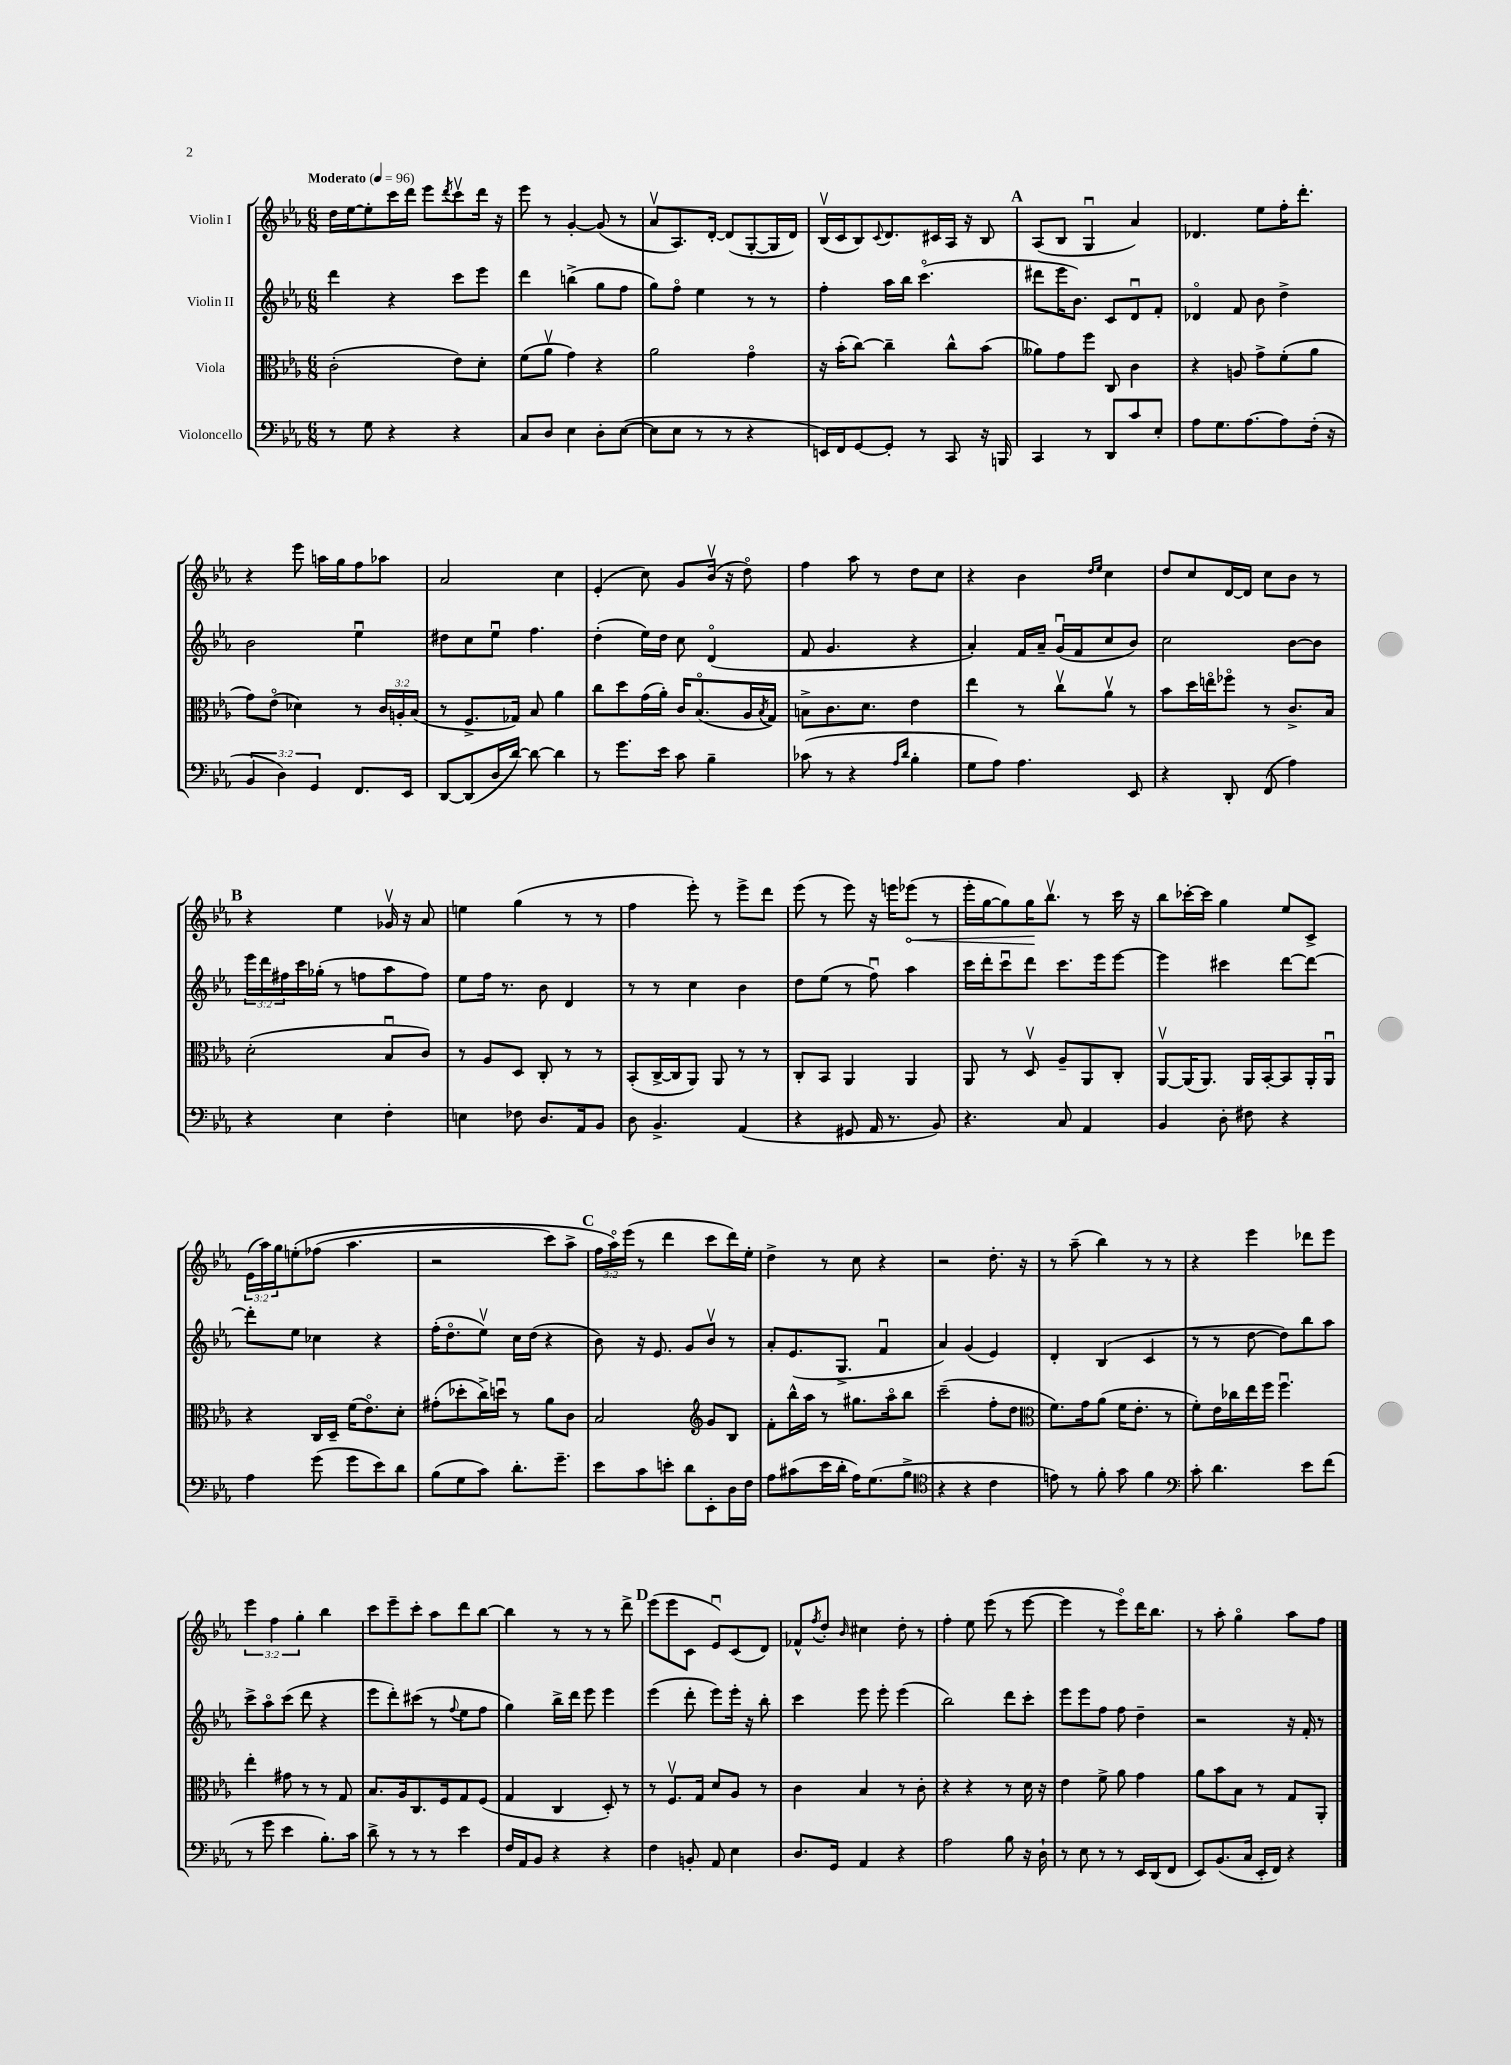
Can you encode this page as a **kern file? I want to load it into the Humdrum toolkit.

**kern	**kern	**kern	**kern	**dynam
*part4	*part3	*part2	*part1	*part1
*staff4	*staff3	*staff2	*staff1	*staff1
*I"Violoncello	*I"Viola	*I"Violin II	*I"Violin I	*
*clefF4	*clefC3	*clefG2	*clefG2	*
*k[b-e-a-]	*k[b-e-a-]	*k[b-e-a-]	*k[b-e-a-]	*
*M6/8	*M6/8	*M6/8	*M6/8	*
*MM96	*MM96	*MM96	*MM96	*
=1	=1	=1	=1	=1
!	!	!	!LO:TX:a:B:t=Moderato	!
8r	(2c'\	4ddd\	16dd\LL	.
.	.	.	[16ee-\J	.
8G\	.	.	8ee-'\]	.
4r	.	4r	16ccc\L	.
.	.	.	16ddd\JJ	.
.	.	.	8eee-\L	.
.	.	.	8qddd/	.
4r	8e-\L)	8ccc\L	8cccv\	.
.	8d'\J	8eee-\J	16ddd\Jk	.
.	.	.	16r	.
=2	=2	=2	=2	=2
8C/L	(8f\L	4ddd\	8eee-\	.
8D/J	8a-v\J	.	8r	.
4E-\	4g\)	(4bbn^\	[4g'/	.
8D'\L	4r	8gg\L	(8g/]	.
([8E-\J	.	8ff\J	8r	.
=3	=3	=3	=3	=3
8E-\L]	2a-\	8gg\L)	8a-v/L	.
8E-\J	.	8ff\J	8.A-/)	.
8r	.	4ee-\	.	.
.	.	.	[16d'/Jk	.
8r	.	.	(8d/L]	.
4r	4g\	8r	[8G'/	.
.	.	8r	16G/L]	.
.	.	.	16d/JJ)	.
=4	=4	=4	=4	=4
16EEn/LL)	16r	4ff'\	(16B-v/LL	.
16FF/J	(16b-'\KL	.	16c/J	.
[8GG/	[8cc\J)	.	8B-/)	.
.	.	.	8qqc/	.
8GG'/J]	4cc~\]	16aa-\LL	8.d/	.
.	.	16bb-\JJ	.	.
8r	.	(4.ccc\	.	.
.	.	.	16c#X/L	.
8CC/	8cc^^\L	.	16A-/JJ	.
.	.	.	16r	.
16r	(8b-\J	.	8B-/	.
16BBBn/	.	.	.	.
!!LO:REH:place=s1:t=A
=5	=5	=5	=5	=5
4CC/	8a--X\L)	8ddd#X\L	(8A-/L	.
.	8g\	16eee-\K	8B-/J	.
.	.	8.b-\J)	.	.
8r	8ff\J	.	4Gu/	.
8DD/L	8C/	8c/L	.	.
8c/	4c\	8du/	4a-/)	.
8E-'/J	.	8f'/J	.	.
=6	=6	=6	=6	=6
8A-\L	4r	4d-X/	4.d-X/	.
8.G\	.	.	.	.
.	8An/	8f/	.	.
[8.A-\	.	.	.	.
.	8g^\L	8b-\	8ee-\L	.
8A-\]	(8f'\	4dd^\	16ff'\K	.
.	.	.	8.ddd'\J	.
(16F'\Jk	8a-\J	.	.	.
16r	.	.	.	.
!!LO:LB:g=z
=7	=7	=7	=7	=7
6BB-/	8g\L)	2b-\	4r	.
.	(8e-\J	.	.	.
6D\)	.	.	.	.
.	4d-X\)	.	8eee-\	.
6GG/	.	.	.	.
.	.	.	16aan\LL	.
.	.	.	16gg\J	.
8.FF/L	8r	4ee-u\	8ff\	.
.	24c/LL	.	8aa-X\J	.
.	24An'/	.	.	.
16EE-/Jk	.	.	.	.
.	(24B-/JJ	.	.	.
=8	=8	=8	=8	=8
[8DD/L	8r	8dd#X\L	2a-/	.
(8DD/]	8.F^/L	8cc\	.	.
16D/L	.	8ee-u\J	.	.
[16d/JJ)	16G-X/Jk)	.	.	.
8d\_	8B-/	4.ff\	.	.
4d\]	4a-\	.	4cc\	.
=9	=9	=9	=9	=9
8r	8cc\L	(4dd'\	(4e-'/	.
8.g\L	8dd\	.	.	.
.	(16g\L	16ee-\LL)	8cc\)	.
16e-\Jk	16a-'\JJ)	16dd\JJ	.	.
8c\	16c/KL	8cc\	8g/L	.
.	(8.B-/	.	.	.
4B-~\	.	(4d/	(16b-v/Jk	.
.	.	.	16r	.
.	16A-/L	.	8dd\)	.
.	8qB-/	.	.	.
.	16G/JJ)	.	.	.
=10	=10	=10	=10	=10
(8c-X\	8Bn^\L	8f/	4ff\	.
8r	8.c\	4.g/	.	.
4r	.	.	8aa-\	.
.	8.d\J	.	.	.
.	.	.	8r	.
16qqA-/LL	.	.	.	.
16qqd/JJ	.	.	.	.
4B-'\	4e-\	4r	8dd\L	.
.	.	.	8cc\J	.
=11	=11	=11	=11	=11
8G\L	4ee-\	4a-'/)	4r	.
8A-\J)	.	.	.	.
4.A-\	8r	16f/LL	4b-\	.
.	.	16a-~/JJ	.	.
.	8ccv\L	(16gu/LL	.	.
.	.	16f/J	.	.
.	.	.	16qqdd/LL	.
.	.	.	16qqee-/JJ	.
.	8a-v\J	8cc/	4cc\	.
8EE-/	8r	8b-/J)	.	.
=12	=12	=12	=12	=12
4r	8b-\L	2cc\	8dd/L	.
.	16dd\L	.	8cc/	.
.	16een\J	.	.	.
8DD'/	8ff-X\J	.	[16d/L	.
.	.	.	16d/JJ]	.
(8FF/	8r	.	8cc\L	.
4A-\)	8.c^/L	[8b-\L	8b-\J	.
.	.	8b-\J]	8r	.
.	16B-/Jk	.	.	.
!!LO:LB:g=z
!!LO:REH:place=s1:t=B
=13	=13	=13	=13	=13
4r	(2d'\	24eee-\LL	4r	.
.	.	24ddd\	.	.
.	.	24ff#X\	.	.
.	.	16ccc\	.	.
.	.	(16gg-X'\JJ	.	.
4E-\	.	8r	4ee-\	.
.	.	8ffn\L	.	.
4F'\	8B-u/L	8aa-\	16g-Xv/	.
.	.	.	16r	.
.	8c/J)	8ff\J)	8a-/	.
=14	=14	=14	=14	=14
4En\	8r	8ee-\L	4een\	.
.	8A-/L	16ff\Jk	.	.
.	.	8.r	.	.
8F-X\	8D/J	.	(4gg\	.
8.D/L	8C'/	8b-\	.	.
.	8r	4d/	8r	.
16AA-/k	.	.	.	.
8BB-/J	8r	.	8r	.
=15	=15	=15	=15	=15
8D\	(8BB-'/L	8r	4ff\	.
4.BB-^/	[16C^/L	8r	.	.
.	16C/J]	.	.	.
.	8AA-/J)	4cc\	8eee-'\)	.
.	8AA-/	.	8r	.
(4AA-/	8r	4b-\	8eee-^\L	.
.	8r	.	8ddd\J	.
=16	=16	=16	=16	=16
4r	8C'/L	8dd\L	(8eee-\	.
.	8BB-/J	(8ee-\J	8r	.
8GG#X/	4AA-/	8r	8eee-\)	.
16AA-/	.	8ffu\)	16r	.
8.r	.	.	16eeen\KL	.
!	!	!	!	!LO:HP:b
.	4AA-/	4aa-\	(8eee-X\J	<
8BB-/)	.	.	8r	.
=17	=17	=17	=17	=17
4.r	8AA-/	16ccc\LL	16eee-'\LL	.
.	.	16ddd'\J	[16gg\J	.
.	8r	8cccu\	8gg\])	.
.	8Dv/	8ddd\J	16gg\K	.
.	.	.	8.bb-v\J	[
8C/	8A-~/L	8.ccc\L	.	.
4AA-/	8AA-/	.	8r	.
.	.	16eee-\k	.	.
.	8C'/J	[8eee-\J	16ccc\	.
.	.	.	16r	.
=18	=18	=18	=18	=18
4BB-/	[8AA-v/L	4eee-\]	8bb-\L	.
.	(16AA-/K]	.	[16ccc-X'\L	.
.	8.AA-/J)	.	16ccc-\JJ]	.
8D'\	.	4ccc#X\	4gg\	.
8F#X\	16AA-/LL	.	.	.
.	[16BB-'/J	.	.	.
4r	8BB-/]	[8ddd\L	8ee-/L	.
.	16AA-'/L	8ddd\J_	8c^/J	.
.	16AA-u/JJ	.	.	.
!!LO:LB:g=z
=19	=19	=19	=19	=19
4A-\	4r	8ddd'\L]	(24e-\LL	.
.	.	.	24aa-\)	.
.	.	.	24gg\J	.
.	.	8ee-\J	(8een'\	.
(8g\	16C/LL	4cc-X\	(8ff-X\J	.
.	16D~/JJ	.	.	.
8g\L	(16f\KL	.	4.aa-\	.
.	8.e-\)	.	.	.
8e-\)	.	4r	.	.
8d\J	8d'\J	.	.	.
=20	=20	=20	=20	=20
(8B-\L	(8g#X'\L	(16ff'\KL	2r	.
.	.	8.dd\	.	.
8G\	8dd-X'\	.	.	.
8c\J)	16cc^\L)	8ee-v\J)	.	.
.	16ddnu\JJ	.	.	.
8.d'\L	8r	16cc\LL	.	.
.	.	(16dd\JJ	.	.
.	8a-\L	4r	8ccc\L)	.
8.g~\J	.	.	.	.
.	8c\J	.	8aa-^\J	.
!!LO:REH:place=s1:t=C
=21	=21	=21	=21	=21
8e-\L	2B-/	8b-\)	24ff\LL	.
.	.	.	24aa-\)	.
.	.	.	(24eee-\JJ	.
8c\	.	16r	8r	.
.	.	8.e-/	.	.
8en'\J	.	.	4ddd\	.
8d\L	.	8g/L	.	.
*	*clefG2	*	*	*
8EE-'\	8g/L	8b-v/J	8ccc\L	.
16D\L	8B-/J	8r	16ddd\L)	.
16F\JJ	.	.	16ee-'\JJ	.
=22	=22	=22	=22	=22
8A-\L	8f'\L	8a-'/L	4dd^\	.
(8c#X\	16bb-^^\L	(8.e-/	.	.
.	16aa-\JJ	.	.	.
16e-\L	8r	.	8r	.
16d'\JJ	.	8.G^/J	.	.
16A-\KL)	8.gg#X\L	.	8cc\	.
(8.G\	.	.	.	.
.	.	4fu/	4r	.
.	16aa-\k	.	.	.
8B-^\J	8bb-\J	.	.	.
=23	=23	=23	=23	=23
*clefC4	*	*	*	*
4r	(2ccc~\	4a-/)	2r	.
4r	.	(4g/	.	.
4c\	8ff'\L	4e-/)	8.dd'\	.
.	8dd\J	.	.	.
.	.	.	16r	.
=24	=24	=24	=24	=24
*	*clefC3	*	*	*
8en\)	8.f\L)	4d'/	8r	.
8r	.	.	(8aa-~\	.
.	16g\k	.	.	.
8f'\	(8a-\J	(4B-/	4bb-\)	.
8g\	16f\KL	.	.	.
.	8.e-'\J	.	.	.
4f\	.	4c/	8r	.
.	8r	.	8r	.
=25	=25	=25	=25	=25
*clefF4	*	*	*	*
8c'\	8f'\L)	8r	4r	.
4.d\	16e-\L	8r	.	.
.	16cc-X\	.	.	.
.	16ee-\	[8dd\	4eee-\	.
.	16ff\JJ	.	.	.
.	4.ffu\	8dd\L])	.	.
8e-\L	.	8bb-\	8ddd-X\L	.
(8f\J	.	8aa-\J	8eee-\J	.
!!LO:LB:g=z
=26	=26	=26	=26	=26
8r	4ee-'\	8ccc^\L	6eee-\	.
8g\	.	8aa-\	.	.
.	.	.	6ff\	.
4e-\	8g#X\	(8ccc\J	.	.
.	.	.	6gg'\	.
.	8r	8ddd\	.	.
8.B-'\L)	8r	4r	4bb-\	.
.	8G/	.	.	.
16c\Jk	.	.	.	.
=27	=27	=27	=27	=27
8d^\	8.B-/L	8eee-\L	8ccc\L	.
8r	.	8ddd'\)	8eee-~\	.
.	16A-/k	.	.	.
8r	8.C/	(8ccc#X\J	8ccc'\J	.
8r	.	8r	8aa-\L	.
.	16F/k	.	.	.
.	.	8qqff/	.	.
4e-\	8G/	8ee-\L	8ddd\	.
.	(8F/J	8ff\J	[8bb-\J	.
=28	=28	=28	=28	=28
16F/LL	4G/	4gg\)	4bb-\]	.
16AA-/J	.	.	.	.
8BB-/J	.	.	.	.
4r	4C/	16bb-^\LL	8r	.
.	.	16ddd\JJ	.	.
.	.	8eee-\	8r	.
4r	8D'/)	4eee-\	8r	.
.	8r	.	8ddd^\	.
!!LO:REH:place=s1:t=D
=29	=29	=29	=29	=29
4F\	8r	(4eee-\	(8eee-\L	.
.	8.Fv/L	.	8eee-\	.
8BBn'/	.	8ddd'\	8c\J	.
.	16G/Jk	.	.	.
8AA-/	8d/L	8eee-\L)	8e-u/L)	.
4E-\	8A-/J	16eee-'\Jk	(8c/	.
.	.	16r	.	.
.	8r	8bb-'\	8d/J)	.
=30	=30	=30	=30	=30
8.D/L	4c\	4ccc\	8f-X^^/L	.
.	.	.	8qff/	.
.	.	.	8dd'/J	.
16GG/Jk	.	.	.	.
.	.	.	16qqb-/	.
4AA-/	4B-/	8eee-\	4cc#X\	.
.	.	8eee-'\	.	.
4r	8r	(4eee-\	8dd'\	.
.	8c'\	.	8r	.
=31	=31	=31	=31	=31
2A-\	4r	2bb-\)	4ff'\	.
.	4r	.	8ee-\	.
.	.	.	(8eee-\	.
8B-\	8r	8ddd\L	8r	.
16r	16d\	8ccc'\J	[8eee-\	.
16D`\	16r	.	.	.
=32	=32	=32	=32	=32
8r	4e-\	8eee-\L	4eee-\]	.
8E-\	.	8eee-\	.	.
8r	8f^\	8ff\J	8r	.
8r	8a-\	8ff\	8eee-\L)	.
16EE-/LL	4g\	4dd~\	16ddd\K	.
(16DD/J	.	.	8.bb-\J	.
8FF/J	.	.	.	.
=33	=33	=33	=33	=33
8EE-/L)	8a-\L	2r	8r	.
(8.BB-/	8b-\	.	8aa-'\	.
.	8B-\J	.	4gg\	.
16C/Jk	.	.	.	.
16EE-'/LL	8r	.	.	.
16FF/JJ)	.	.	.	.
4r	8G/L	16r	8aa-\L	.
.	.	16f'/	.	.
.	8AA-'/J	8r	8ff\J	.
==	==	==	==	==
*-	*-	*-	*-	*-
